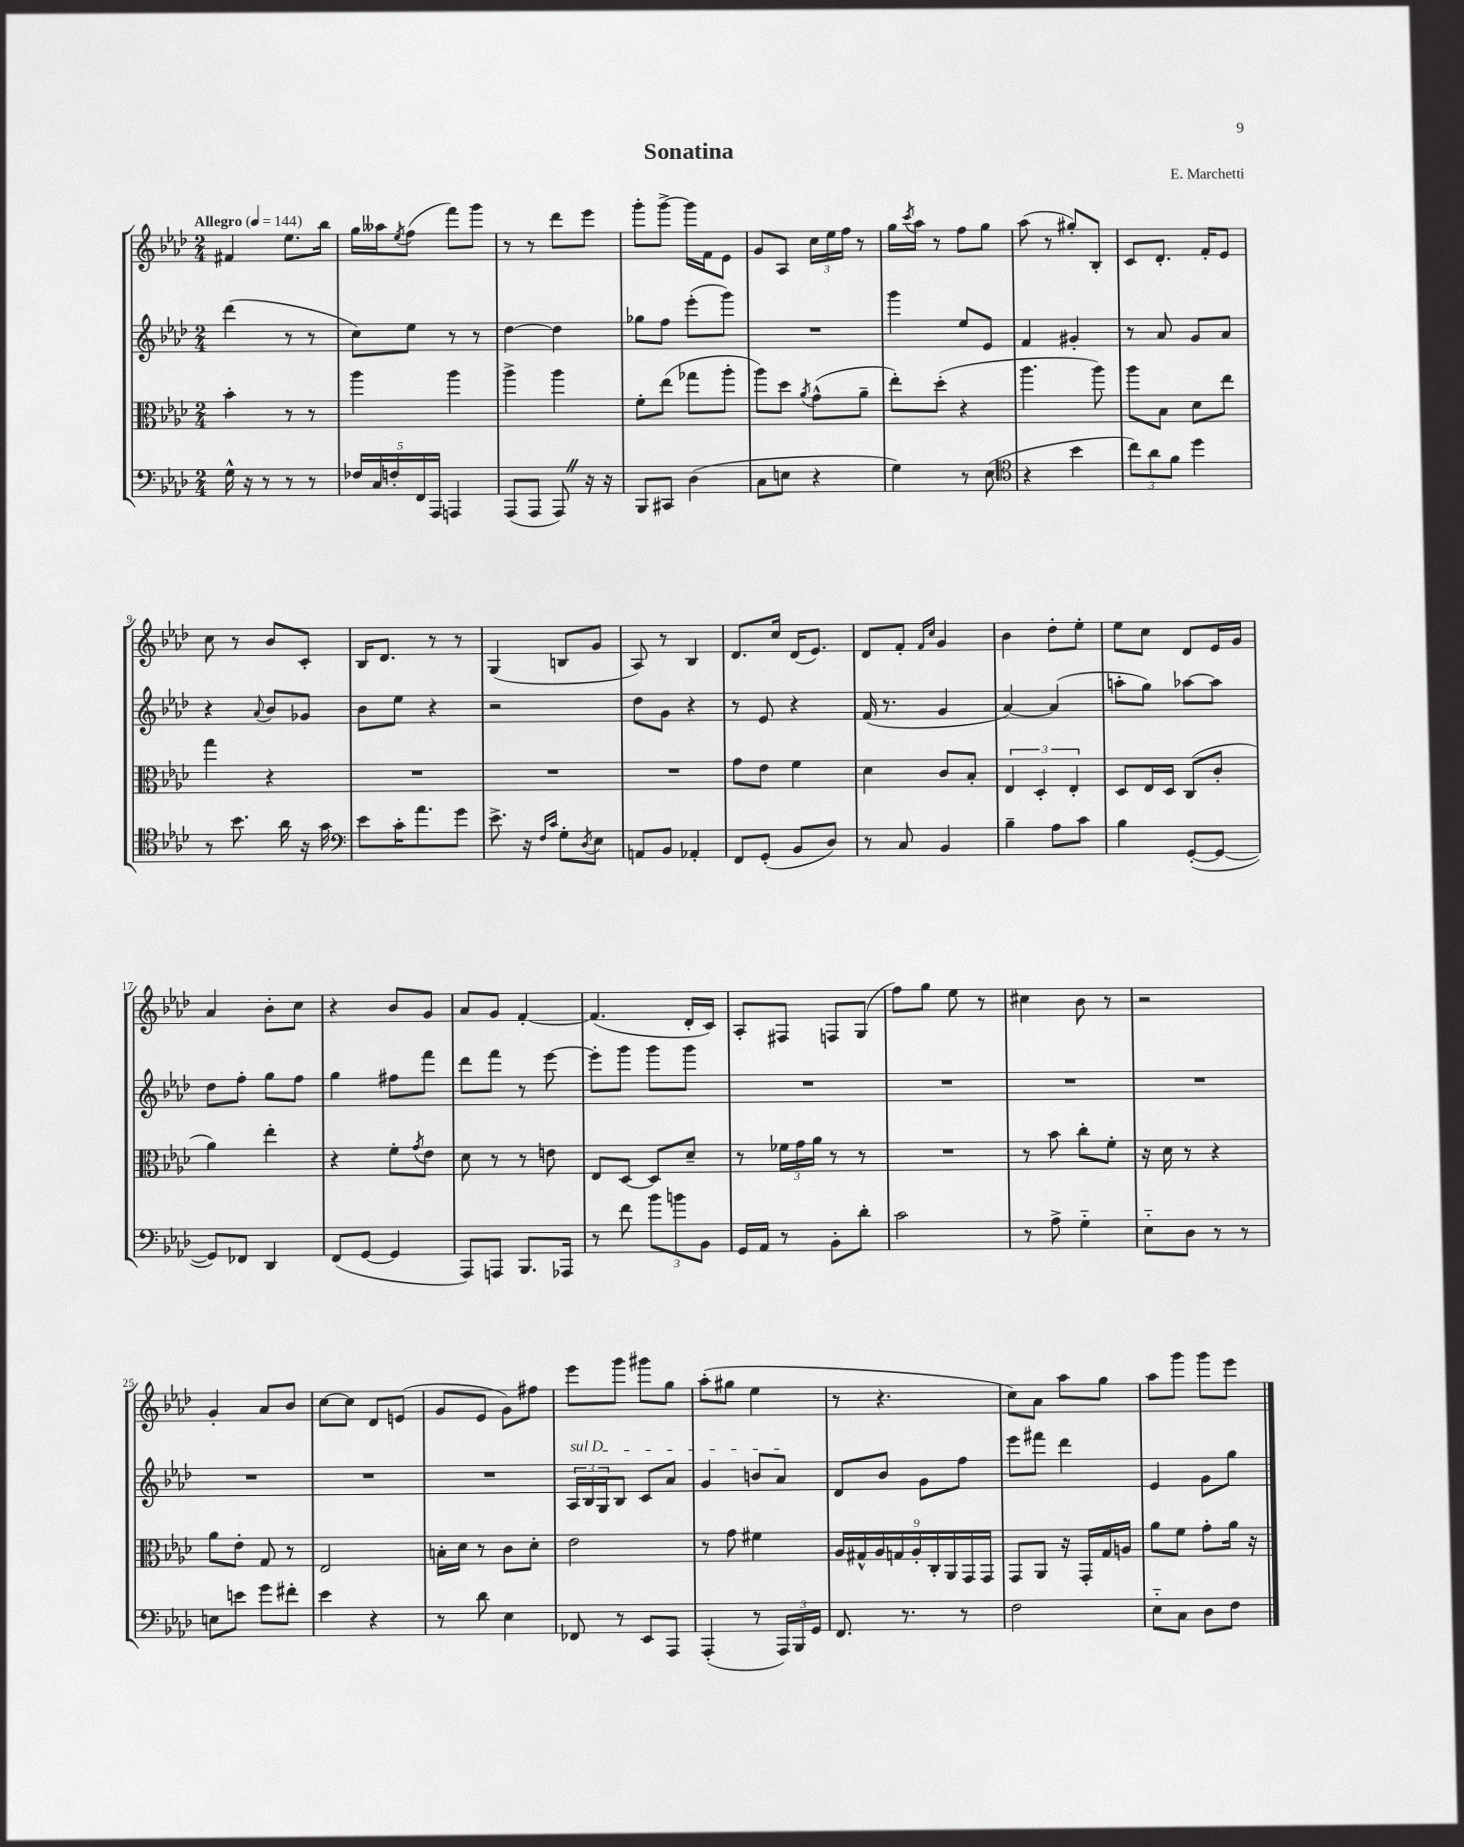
\header { title = "Sonatina" composer = "E. Marchetti" }
<<
\new StaffGroup <<
\new Staff = "s0" {
    \clef treble \key aes \major \numericTimeSignature \time 2/4 \tempo "Allegro" 4 = 144
    fis'4 ees''8. bes''16 |
    g''16 aeses''16 \acciaccatura { ees''8 } f''8( f'''8) g'''8 |
    r8 r8 des'''8 ees'''8 |
    g'''8-. g'''8~-> g'''16 f'16 ees'8 |
    g'8 aes8 \tuplet 3/2 { c''16 ees''16 f''16 } r8 |
    g''16 \acciaccatura { c'''8 } aes''16 r8 f''8 g''8 |
    aes''8( r8 gis''8-.) bes8-. |
    c'8 des'8.-. f'16-. ees'8 |
    c''8 r8 bes'8 c'8-. |
    bes16 des'8. r8 r8 |
    g4( b8 g'8 |
    aes8) r8 bes4 |
    des'8. c''16 des'16( ees'8.) |
    des'8 f'8-. \grace { f'16 c''16 } g'4 |
    bes'4 des''8-. ees''8-. |
    ees''8 c''8 des'8 ees'16 g'16 |
    aes'4 bes'8-. c''8 |
    r4 bes'8 g'8 |
    aes'8 g'8 f'4~-. |
    f'4.( des'16-. c'16) |
    aes8-. fis8 f8 g8( |
    f''8) g''8 ees''8 r8 |
    cis''4 bes'8 r8 |
    r2 |
    g'4-. aes'8 bes'8 |
    c''8~ c''8 des'8 e'8( |
    g'8 ees'8 g'8) fis''8 |
    ees'''8 g'''8 gis'''8 g''8 |
    aes''8-.( gis''8 ees''4 |
    r8 r4. |
    c''8) aes'8 aes''8 g''8 |
    aes''8 g'''8 g'''8 ees'''8 \bar "|." |
}
\new Staff = "s1" {
    \clef treble \key aes \major \numericTimeSignature \time 2/4
    des'''4( r8 r8 |
    c''8) ees''8 r8 r8 |
    des''4~ des''4 |
    ges''8 f''8 ees'''8-.( g'''8) |
    R2 |
    g'''4 ees''8 ees'8 |
    f'4 gis'4-. |
    r8 aes'8 g'8 aes'8 |
    r4 \appoggiatura { aes'8 } bes'8 ges'8 |
    bes'8 ees''8 r4 |
    r2 |
    des''8 g'8 r4 |
    r8 ees'8 r4 |
    f'16( r8. g'4 |
    aes'4~) aes'4( |
    a''8-. g''8) aes''8~ aes''8 |
    des''8 f''8-. g''8 f''8 |
    g''4 fis''8 f'''8 |
    des'''8 f'''8 r8 ees'''8~ |
    ees'''8-. g'''8 g'''8 g'''8 |
    R2 |
    R2 |
    R2 |
    R2 |
    R2 |
    R2 |
    R2 |
    \tuplet 3/2 { \once \override TextSpanner.bound-details.left.text = \markup { \italic "sul D" } aes16\startTextSpan bes16 g16 } bes8 c'8 aes'8 |
    g'4 b'8 aes'8\stopTextSpan |
    des'8 bes'8 g'8 f''8 |
    ees'''8 fis'''8 des'''4 |
    ees'4 g'8 g''8 \bar "|." |
}
\new Staff = "s2" {
    \clef alto \key aes \major \numericTimeSignature \time 2/4
    bes'4-. r8 r8 |
    aes''4 aes''4 |
    aes''4-> aes''4 |
    f'8-. ees''8( ges''8 aes''8-. |
    aes''8) des''8 \acciaccatura { aes'8 } g'8-^( aes'8-- |
    ees''8-.) des''8-.( r4 |
    aes''4. aes''8) |
    aes''8 bes8 des'8 ees''8 |
    g''4 r4 |
    R2 |
    R2 |
    R2 |
    g'8 ees'8 f'4 |
    des'4 c'8 bes8-. |
    \tuplet 3/2 { ees4 des4-. ees4-. } |
    des8 ees16 des16 c8( c'8-. |
    aes'4) ees''4-. |
    r4 f'8-. \acciaccatura { g'8 } ees'8 |
    des'8 r8 r8 e'8 |
    ees8 des8~ des8 des'8-- |
    r8 \tuplet 3/2 { fes'16 g'16 aes'16 } r8 r8 |
    R2 |
    r8 bes'8 c''8-. f'8-. |
    r16 des'16 r8 r4 |
    aes'8 ees'8-. g8 r8 |
    ees2 |
    b16-. des'16 r8 c'8 des'8-. |
    ees'2 |
    r8 g'8 fis'4 |
    \tuplet 9/8 { aes16 gis16-^ aes16 g16 aes16-. c16-. aes,16 g,16 g,16 } |
    g,8 aes,8 r16 g,16-. g16 a16 |
    aes'8 f'8 g'8-. aes'16 r16 \bar "|." |
}
\new Staff = "s3" {
    \clef bass \key aes \major \numericTimeSignature \time 2/4
    g16-^ r16 r8 r8 r8 |
    \tuplet 5/4 { fes16 c16 f16-. f,16 aes,,16 } a,,4 |
    aes,,8( aes,,8 aes,,8) \once \override BreathingSign.text = \markup { \musicglyph "scripts.caesura.straight" } \breathe r16 r16 |
    bes,,8 cis,8 des4( |
    c8 e8 r4 |
    g4) r8 ees8( |
    \clef tenor r4 bes'4 |
    \tuplet 3/2 { c''8) aes'8 f'8 } des''4 |
    r8 bes'8. aes'16 r16 g'16 |
    \clef bass ees'8 c'16-. aes'8. g'8 |
    ees'8.-> r16 \grace { f16 c'16 } g8-. \acciaccatura { des8 } ees8 |
    a,8 bes,8 aes,4-. |
    f,8 g,8-.( bes,8 des8) |
    r8 c8 bes,4 |
    bes4-- aes8 c'8 |
    bes4 g,8~-.( g,8~ |
    g,8) fes,8 des,4 |
    f,8( g,8~ g,4 |
    aes,,8) a,,8 bes,,8. aes,,16 |
    r8 f'8 \tuplet 3/2 { bes'8 b'8 bes,8 } |
    g,16 aes,16 r8 bes,8-. des'8-. |
    c'2 |
    r8 aes8-> g4-_ |
    ees8-_ des8 r8 r8 |
    e8 e'8 g'8 fis'8-. |
    ees'4 r4 |
    r8 des'8 ees4 |
    fes,8 r8 ees,8 aes,,8 |
    aes,,4-.( r8 \tuplet 3/2 { aes,,16) bes,,16 g,16 } |
    f,8. r8. r8 |
    f2 |
    ees8-_ c8 des8 f8 \bar "|." |
}
>>
>>
